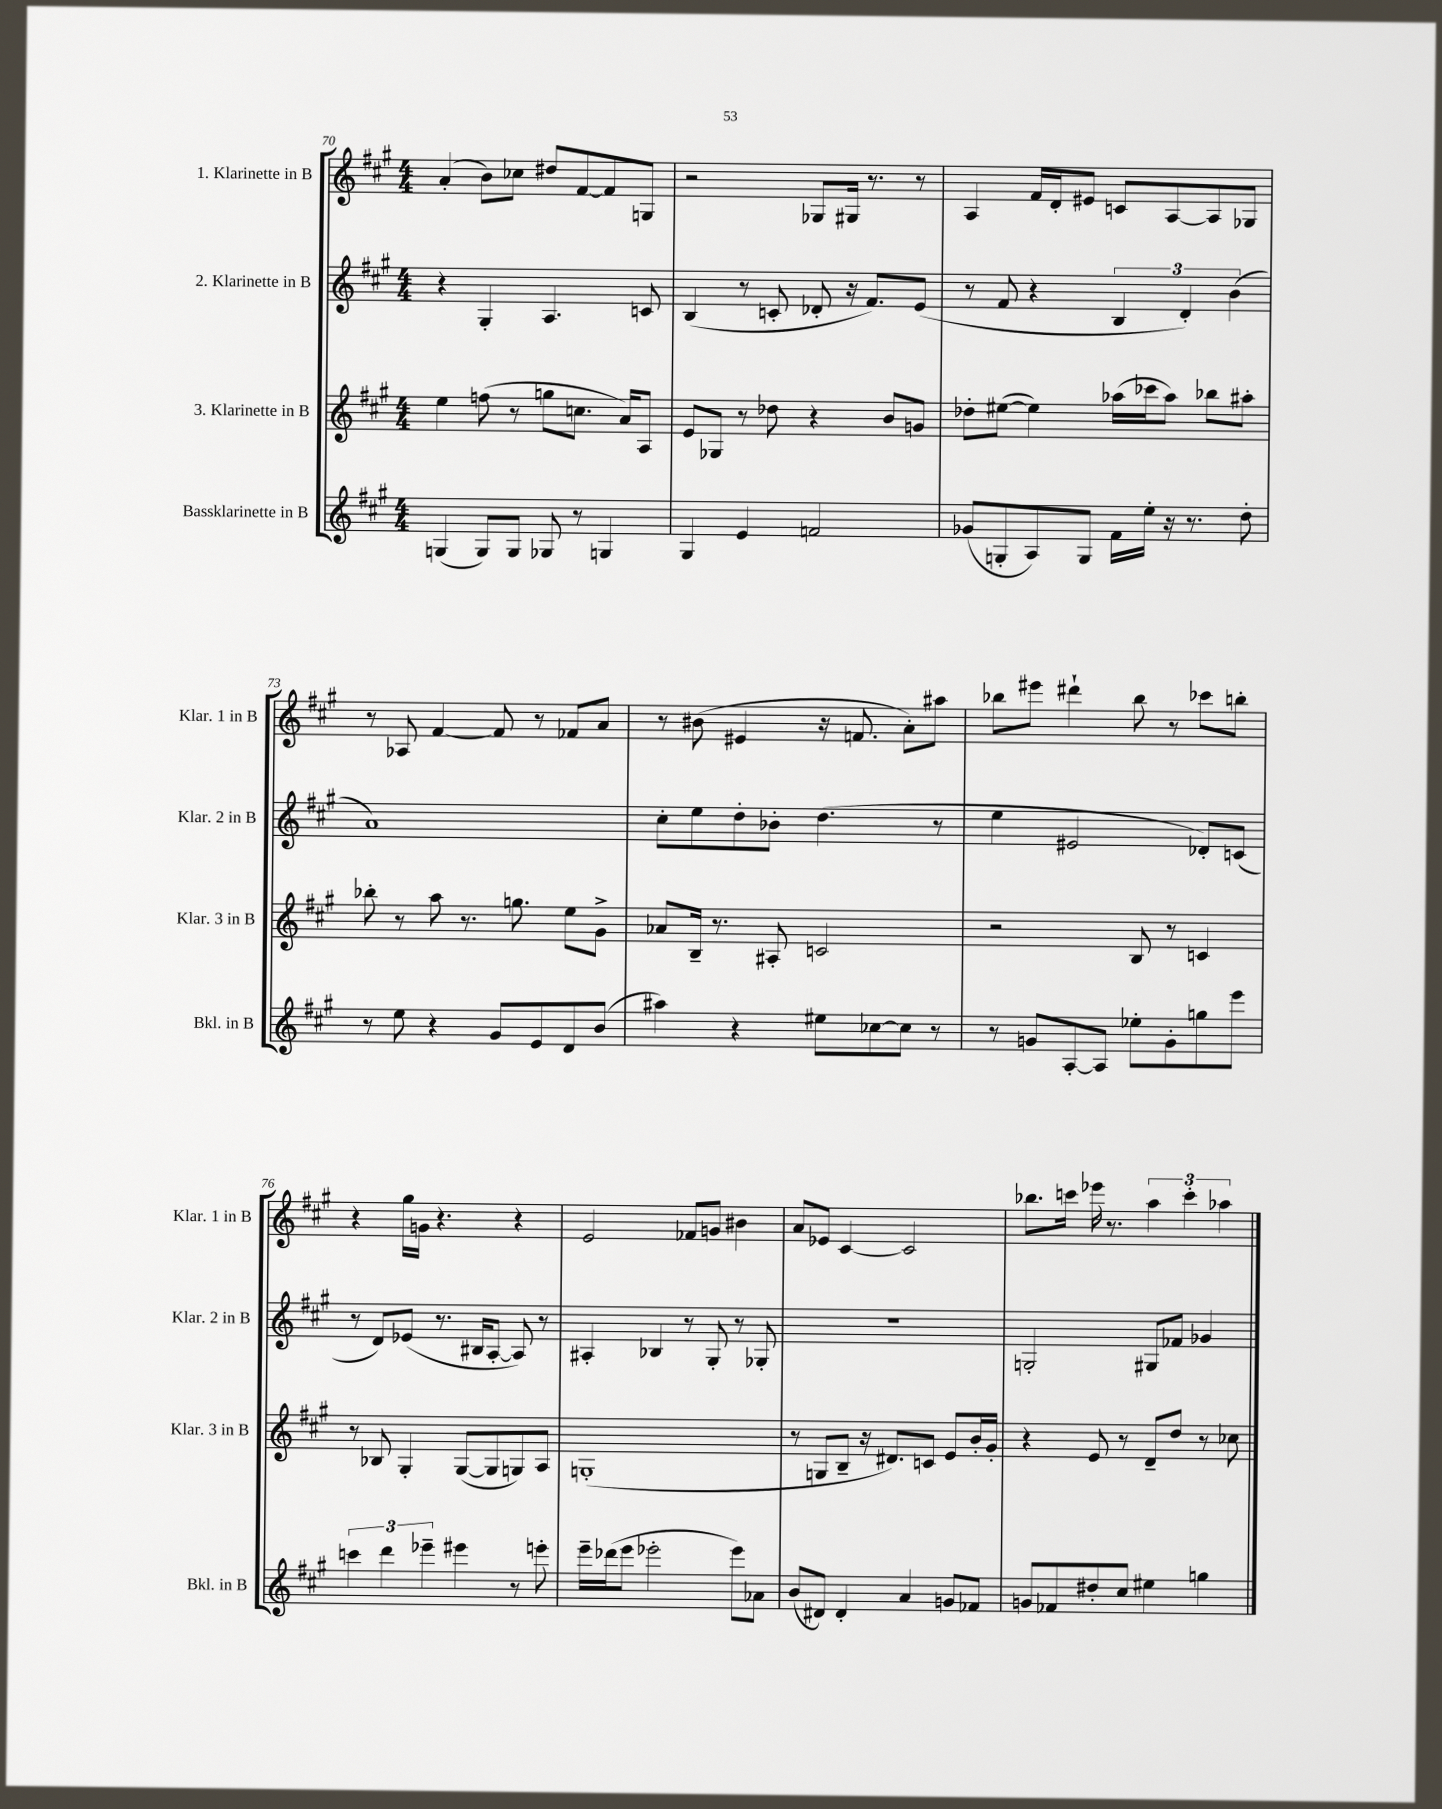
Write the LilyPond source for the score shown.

<<
\new StaffGroup <<
\new Staff = "s0" \with { instrumentName = "1. Klarinette in B" shortInstrumentName = "Klar. 1 in B" } {
    \clef treble \key a \major \numericTimeSignature \time 4/4
    a'4-.( b'8) ces''8 dis''8 fis'8~ fis'8 g8 |
    r2 ges8 gis16 r8. r8 |
    a4 fis'16 d'16-. eis'8 c'8 a8~ a8 ges8 |
    r8 aes8 fis'4~ fis'8 r8 fes'8 a'8 |
    r8 bis'8( eis'4 r16 f'8. a'8-.) ais''8 |
    bes''8 eis'''8 dis'''4-! bes''8 r8 ces'''8 b''8-. |
    r4 gis''16 g'16 r4. r4 |
    e'2 fes'8 g'8 bis'4 |
    a'8 ees'8 cis'4~ cis'2 |
    bes''8. c'''16 ees'''16 r8. \tuplet 3/2 { a''4 c'''4-. aes''4 } \bar "|." |
}
\new Staff = "s1" \with { instrumentName = "2. Klarinette in B" shortInstrumentName = "Klar. 2 in B" } {
    \clef treble \key a \major \numericTimeSignature \time 4/4
    r4 gis4-. a4. c'8 |
    b4( r8 c'8-. des'8-. r16 fis'8.) e'8( |
    r8 fis'8 r4 \tuplet 3/2 { b4 d'4-.) b'4( } |
    a'1) |
    cis''8-. e''8 d''8-. bes'8-. d''4.( r8 |
    e''4 eis'2 des'8-.) c'8( |
    r8 d'8) ees'8( r8. bis16 a8~-. a8) r8 |
    ais4-. bes4 r8 gis8-. r8 ges8-. |
    R1 |
    g2-. gis8 fes'8 ges'4 \bar "|." |
}
\new Staff = "s2" \with { instrumentName = "3. Klarinette in B" shortInstrumentName = "Klar. 3 in B" } {
    \clef treble \key a \major \numericTimeSignature \time 4/4
    e''4 f''8( r8 g''8 c''8. a'16) a8 |
    e'8 ges8 r8 des''8 r4 b'8 g'8 |
    des''8-. eis''8~( eis''4) aes''16( ces'''16 aes''8) bes''8 ais''8-. |
    bes''8-. r8 a''8 r8. g''8. e''8 gis'8-> |
    aes'8 b16-- r8. ais8-. c'2 |
    r2 b8 r8 c'4 |
    r8 bes8 gis4-. gis8~( gis8 g8) a8 |
    g1-.( |
    r8 g8 b8-- r16 dis'8.) c'8 e'8 b'16-. gis'16-. |
    r4 e'8 r8 d'8-- d''8 r8 ces''8 \bar "|." |
}
\new Staff = "s3" \with { instrumentName = "Bassklarinette in B" shortInstrumentName = "Bkl. in B" } {
    \clef treble \key a \major \numericTimeSignature \time 4/4
    g4( g8) g8 ges8 r8 g4 |
    gis4 e'4 f'2 |
    ges'8( g8-. a8) g8 fis'16 e''16-. r16 r8. d''8-. |
    r8 e''8 r4 gis'8 e'8 d'8 b'8( |
    ais''4) r4 eis''8 ces''8~ ces''8 r8 |
    r8 g'8 a8~-. a8 ees''8-. g'8-. g''8 e'''8 |
    \tuplet 3/2 { c'''4 d'''4 ees'''4-- } eis'''4 r8 e'''8-. |
    e'''16-- des'''16( e'''8 ees'''2-. ees'''8) aes'8 |
    b'8( dis'8) dis'4-. a'4 g'8 fes'8 |
    g'8 fes'8 dis''8-. cis''8 eis''4 g''4 \bar "|." |
}
>>
>>
\layout { \context { \Score currentBarNumber = #70 } }
